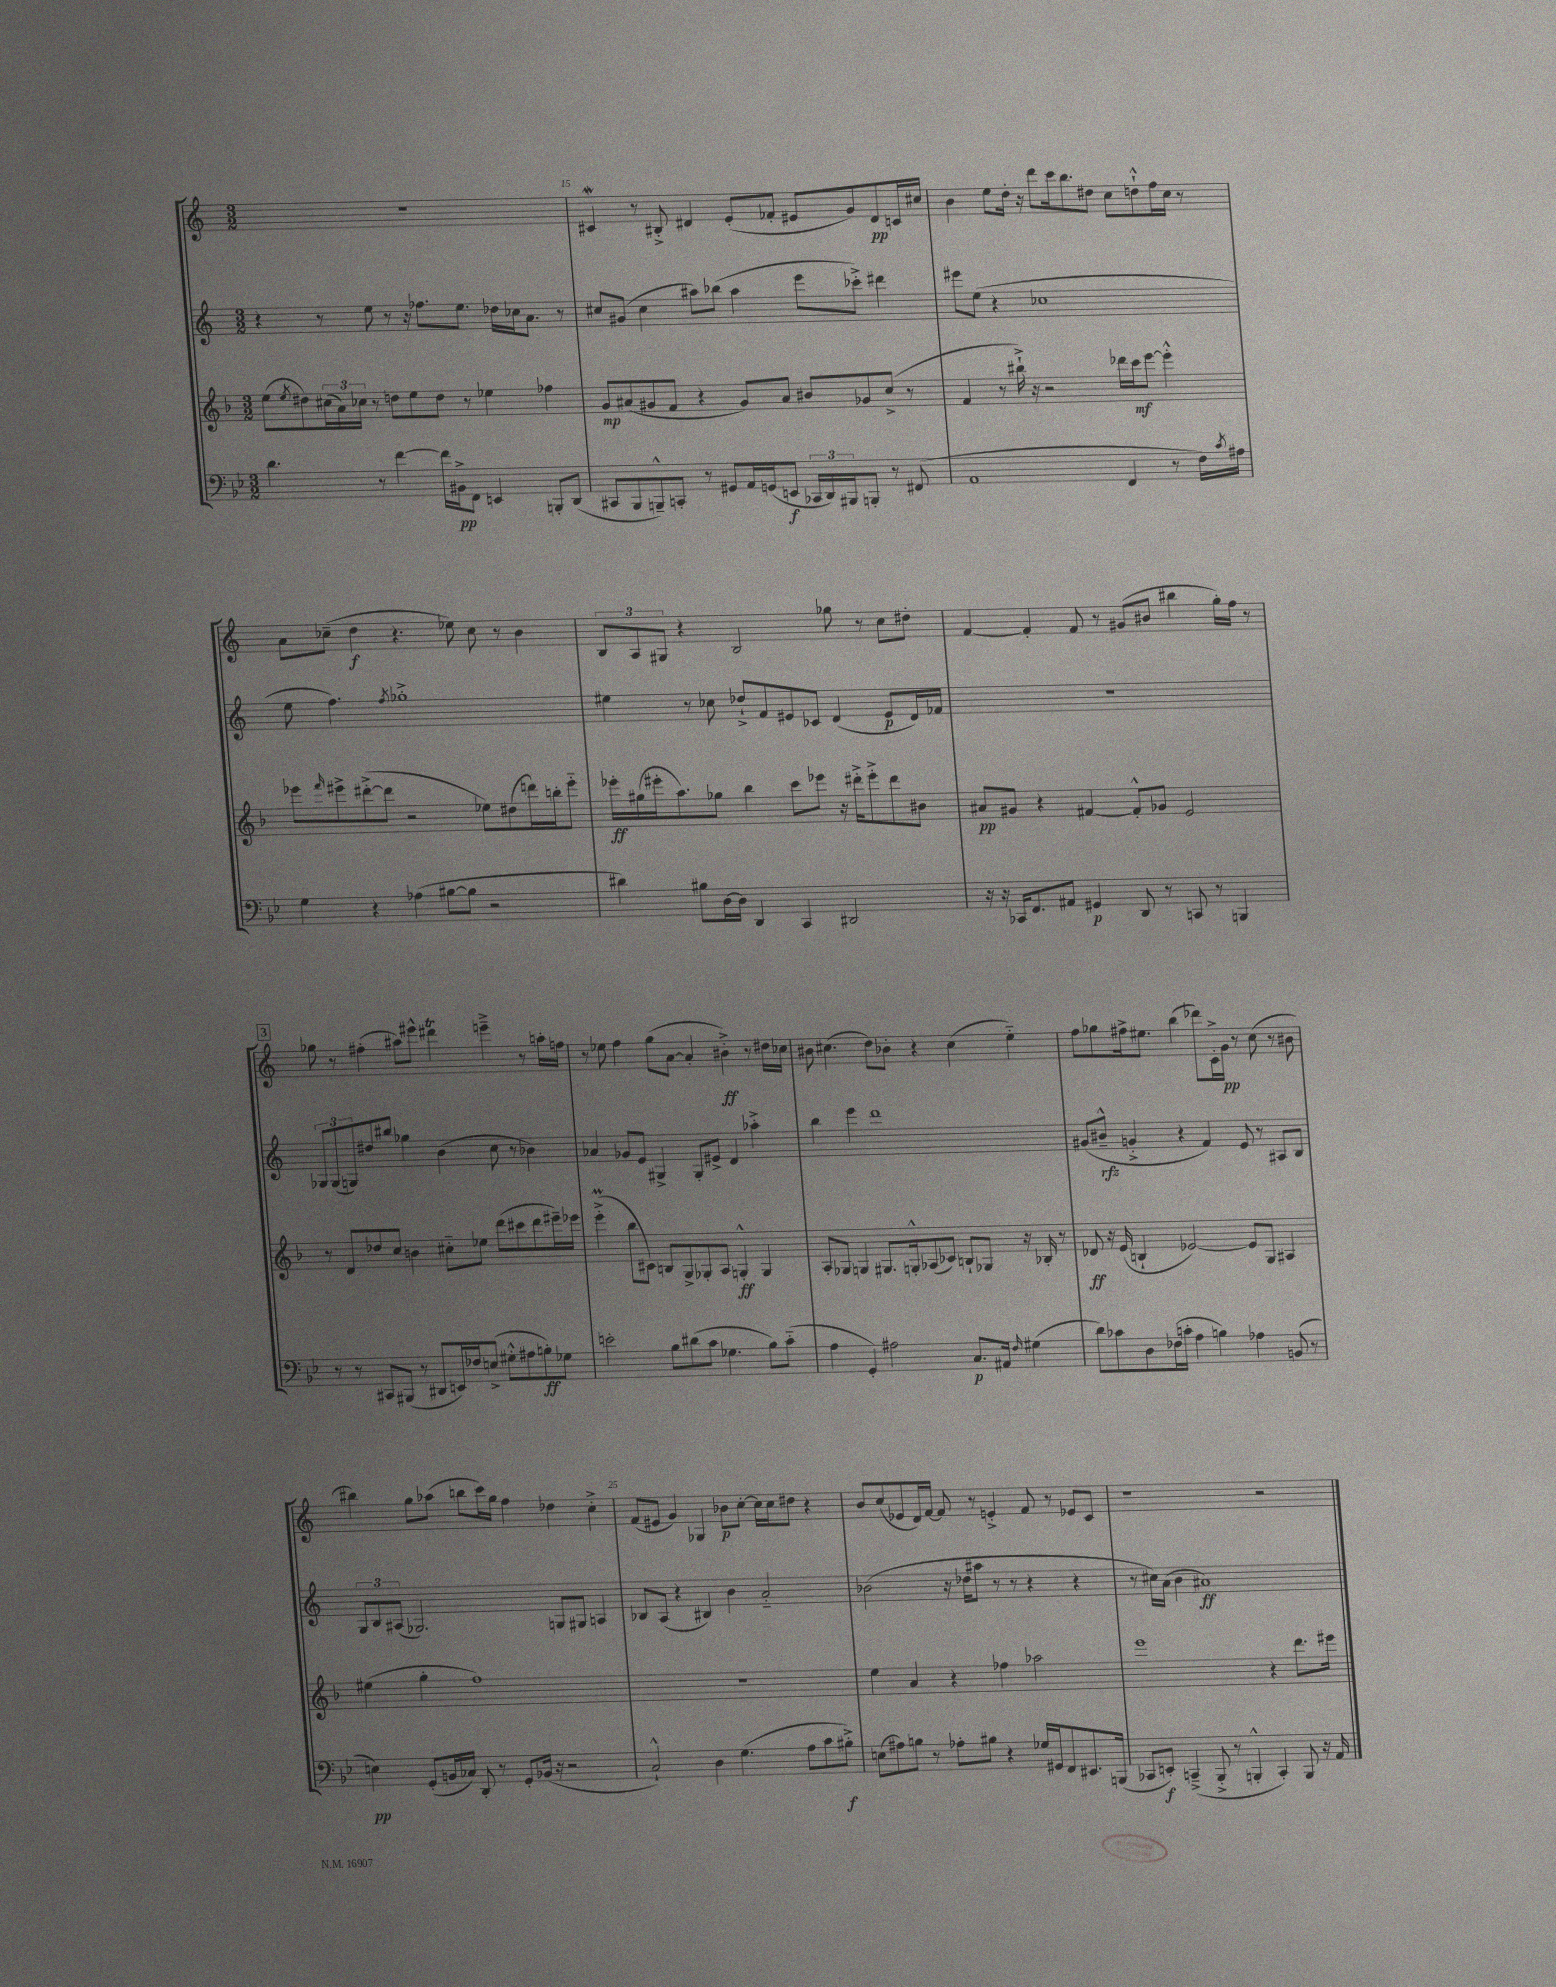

**kern	**kern	**kern	**kern
*staff4	*staff3	*staff2	*staff1
*clefF4	*clefG2	*clefG2	*clefG2
*k[b-e-]	*k[b-]	*k[]	*k[]
*M3/2	*M3/2	*M3/2	*M3/2
4.d	(8ee	4r	1.r
.	8qee	.	.
.	8dd#)	.	.
.	(24cc#	8r	.
.	24a)	.	.
.	24cc-	.	.
8r	8r	8ee	.
[4f	8dd	8r	.
.	8ee	16r	.
.	.	8.ff-	.
16f]	8dd	.	.
16BB#^	.	.	.
8FF	8r	8.ee	.
4EE	4ee-	.	.
.	.	16dd-	.
.	.	16cc-	.
.	.	8.a	.
8BBB'	4ff-	.	.
(8DD	.	8r	.
=	=	=	=
8CC#	8g	8cc#	4c#
8BBB-	(8a#	(8g#	.
8BBB~^^)	8g#	4cc#	8r
8CC'	8f	.	8B#'^
8r	4r	8aa#)	4d#
8GG#	.	(8bb-	.
16AA	8g#)	4aa#	(8e'
(16GG	.	.	.
8EE	8a#	.	8f-'
24CC-	8b#	8eee	8e#
24DD)	.	.	.
24BBB#	.	.	.
8BBB'	8g-	8ccc-'^)	8g)
8r	(8cc^	4ddd#	8d#
(8FF#	8r	.	16c
.	.	.	16cc#
=	=	=	=
1AA	4f	8eee#	4b
.	.	(8ee	.
.	8r	4r	8ee
.	16bb#`^)	.	16dd'
.	16r	.	16r
.	2r	1cc-	8ddd
.	.	.	16ccc
.	.	.	8.bb
.	.	.	8dd#
4FF	16ddd-	.	8cc
.	16ccc	.	.
.	[8eee	.	8dd`^^
8r	4eee'^^]	.	16ff
.	.	.	16cc
16F)	.	.	8r
8qc	.	.	.
16A#	.	.	.
=	=	=	=
4G	8eee-	8ee	8a
.	16qqfff	.	.
.	8eee#^	4.ff)	(8cc-~
4r	([8ddd#'^	.	4dd
.	8ddd#]	.	.
.	.	8qff	.
(4A-	2r	1gg-'^	4.r
[8B#	.	.	.
8B#]	.	.	8ee-)
2r	8ee-)	.	8cc-
.	(8dd#	.	8r
.	16ddd)	.	4b
.	16bb'	.	.
.	8eee#'~	.	.
=	=	=	=
4d#)	16eee-'	4ee#	12B
.	(16gg#	.	.
.	.	.	12A
.	16eee#'	.	.
.	.	.	12G#
.	8.aa)	.	.
8B#	.	8r	4r
[16D	8gg-	8cc-	.
16D]	.	.	.
4DD	4bb-	8dd-`^	2B
.	.	8f	.
4CC	8ccc	8e#	.
.	8eee-	8c-	.
2DD#	16r	(4d	8gg-
.	16ddd#'^	.	.
.	8eee-'^	.	8r
.	8ddd#	8e#	8cc
.	8b#	16d)	8dd#'
.	.	16f-	.
=	=	=	=
16r	8a#	1.r	[4f
16r	.	.	.
16CC-	8g#	.	.
8.FF	.	.	.
.	4r	.	4f']
8AA#	.	.	.
4GG#	[4f#	.	8f
.	.	.	8r
8DD	8f#'^^]	.	(8g#
8r	8g-	.	8b#
8CC	2e	.	4bb#
8r	.	.	.
4BBB	.	.	16gg')
.	.	.	16ff
.	.	.	8r
=	=	=	=
8r	8r	12G-	8gg-
.	.	(12G-	.
8r	8d	.	8r
.	.	12G)	.
8CC#	8dd-	8dd#	(4ff#'
(8BBB#	8cc	8bb#	.
8r	4b	4gg-	8aa#)
8DD#	.	.	8eee#^^
16EE)	8cc#'~	(4b	4ddd#
16F-	.	.	.
(8E^	8ee-	.	.
8G#'^^	(8ddd	8cc	4eee~^
8A#	8ccc#	8r	.
8B')	8ddd	4b-)	8r
8G-	16eee#~)	.	16aa'
.	16eee-	.	16ff
=	=	=	=
2e'	(4eee'^	4a-	8r
.	.	.	8ee-
.	8bb-	8g-	4ff
.	8c#)	8e	.
8B-	8B	4G#^	(8gg
(8d#	8G^	.	[8a
8c	8G-'	8G#'	4a']
4.G-	8A	8e#^	.
.	4G'^^	4d	4b#'^)
8B-)	4G	4aa-'^	8r
(8c'~	.	.	16dd#
.	.	.	16cc-
=	=	=	=
4A	8A'	4bb	8b#
.	8G-	.	(4.cc#
4GG')	4G	4eee	.
2A#	8.G#	1ddd	8dd)
.	.	.	8b-'
.	16G'^^	.	.
.	(8A-	.	4r
.	8c-)	.	.
8.C	8B`	.	(4cc#
.	8G-	.	.
16AA#	.	.	.
16qqF	.	.	.
(4G#	16r	.	4ee'~)
.	16B-'	.	.
.	8r	.	.
=	=	=	=
8d)	8d-	(8g#	8ff
8c-	16r	8b#~^^	8gg-
.	(16e	.	.
8D	4B`	4g'^	16ff#^
.	.	.	8.ee#
(16F-	.	.	.
16c'	.	.	.
4A	[2e-)	4r	(4bb
4B)	.	4f)	8ddd-)
.	.	.	16c'^
.	.	.	16g
4A-	8e-]	8e	8r
.	8G	8r	(8cc
(8BB	4A#	8A#	8r
8r	.	8B	8b#
=	=	=	=
4E)	(4ee#	12G	4bb#)
.	.	12B	.
.	.	(12A#	.
(8GG'	4gg'	2.G-)	8gg
16BB	.	.	(8aa-
16C-)	.	.	.
8DD'	1ff)	.	8bb
8r	.	.	16ccc)
.	.	.	16gg
8GG'	.	.	4ff
(16BB-	.	.	.
16r	.	.	.
2r	.	8G	4dd-
.	.	8G#	.
.	.	4A	4cc'^
=	=	=	=
2C`^^)	1.r	8B-	(8f
.	.	(8A	8e#
.	.	4r	4g)
4D	.	4B#)	4G-
(4.G	.	4b	8b-
.	.	.	[8cc'
.	.	2a'~	16cc]
.	.	.	16cc
8A	.	.	8dd#
8c	.	.	4r
8B#'^)	.	.	.
=	=	=	=
(8E	4ee	(2b-	8b
8A#)	.	.	(8cc
8B	4a	.	8e-
8r	.	.	16d)
.	.	.	[16f
8A-'	4r	16r	8f]
.	.	16dd-	.
8B#	.	8aa#	8r
4r	4ff-	8r	4e'^
.	.	8r	.
16G-	2aa-	4r	8f
16GG#	.	.	.
8FF	.	.	8r
8.EE#	.	4r	8e-
.	.	.	8c
(16BBB	.	.	.
=	=	=	=
8CC-	1eee	8r	1r
8EE')	.	16cc#)	.
.	.	(16a	.
(4CC~^	.	4b	.
8BBB-'^	.	1a#)	.
8r	.	.	.
4BBB'^^	.	.	.
4CC')	4r	.	2r
8BBB	8.ddd	.	.
16r	.	.	.
16AA	16eee#	.	.
==	==	==	==
*-	*-	*-	*-
